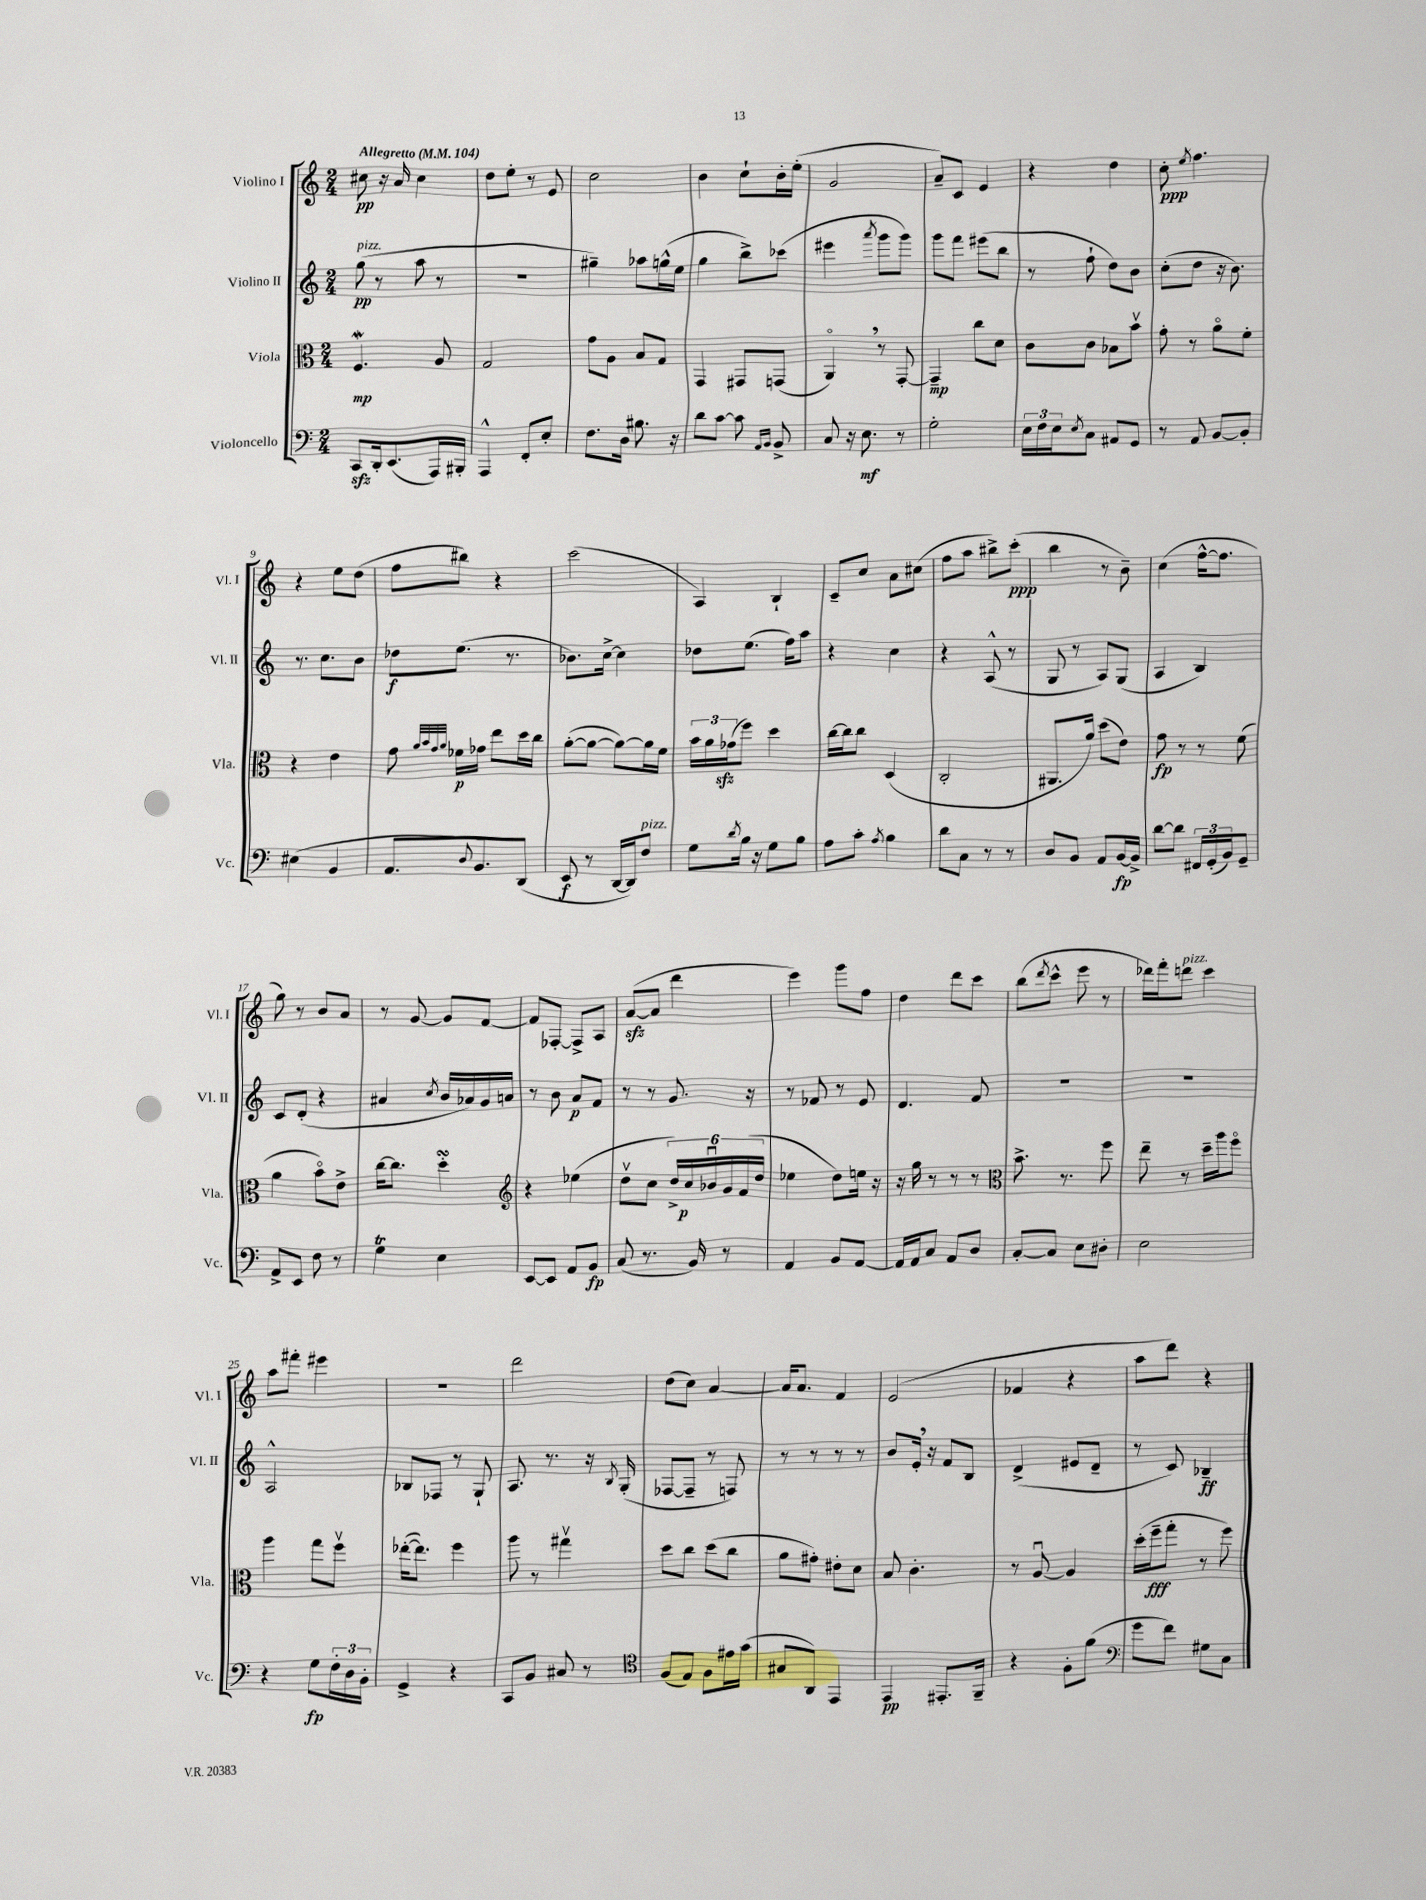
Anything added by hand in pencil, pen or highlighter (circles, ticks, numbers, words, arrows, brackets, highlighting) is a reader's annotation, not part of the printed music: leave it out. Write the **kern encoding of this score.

**kern	**kern	**kern	**kern
*staff4	*staff3	*staff2	*staff1
*clefF4	*clefC3	*clefG2	*clefG2
*k[]	*k[]	*k[]	*k[]
*M2/4	*M2/4	*M2/4	*M2/4
*MM104	*MM104	*MM104	*MM104
8CC	4.F	(8gg	8cc#
16DD'	.	8r	16r
(8.EE	.	.	16a
.	.	8aa	4cc#
16AAA)	8A	8r	.
16BBB#'	.	.	.
=	=	=	=
4AAA^^	2G	2r	8dd
.	.	.	8ee'
8FF'	.	.	8r
8E'	.	.	8e
=	=	=	=
8.F	8g	4gg#~)	2cc
.	8A	.	.
16D	.	.	.
8.B#	8B	8aa-	.
.	8G	(16gg^^	.
16r	.	16ee	.
=	=	=	=
8d	4GG	4gg	4b
[8c	.	.	.
8c]	8GG#	8bb^)	8cc`
16qqAA	.	.	.
16qqBB	.	.	.
8BB^	(8GG	(8ccc-	16b'
.	.	.	(16ee'
=	=	=	=
8C	4AAo)	4eee#	2g
16r	.	.	.
8.E	.	.	.
.	.	8qaaa	.
.	8r	8ggg	.
8r	[8GG'	8ggg)	.
=	=	=	=
2G'	4GG~]	8ggg	8a~)
.	.	8fff	8c
.	8cc	(8eee#	4e
.	8d	8bb	.
=	=	=	=
24E	8c	8r	4r
24F	.	.	.
24E	.	.	.
8qE	.	.	.
8C	8c	8ff`	.
8AA#	8B-	8dd)	4dd
8GG	8bv	8b	.
=	=	=	=
8r	8g'	(8cc'	8cc'
.	.	.	8qee
8AA	8r	8dd	4.ff
[8BB	8ao	16r	.
.	.	8.b)	.
8BB']	8f'	.	.
=	=	=	=
(4E#	4r	8.r	4r
.	.	8.cc	.
4BB	4e	.	8ee
.	.	8b	(8dd
=	=	=	=
8.AA	8g	8dd-	8ff
.	32qqa	.	.
.	32qqb	.	.
.	32qqg	.	.
.	32qqa	.	.
.	16f-	(8.ee	8bb#)
8qqD	.	.	.
8.BB)	16g-	.	.
.	8ee	.	4r
.	.	8.r	.
(8DD	16dd	.	.
.	16cc	.	.
=	=	=	=
8EE	([8a'	8.b-)	(2ccc
8r	8a_	.	.
.	.	[16cc^	.
[16DD	8a_)	4cc]	.
16DD])	.	.	.
8F	16a]	.	.
.	16f	.	.
=	=	=	=
8G	24b	8dd-	4A)
.	24a	.	.
.	(24g-	.	.
8qd	.	.	.
16B	8ff)	(8.ee	.
16r	.	.	.
8G	4dd	.	4B`
.	.	16ff)	.
8B	.	8aa	.
=	=	=	=
8A	[16cc	4r	8c~
.	16cc]	.	.
8c'	8cc	.	8cc
8qA	.	.	.
4B	(4D	4cc	8a
.	.	.	(8cc#
=	=	=	=
8d	2C'	4r	8ff
8C	.	.	8aa
8r	.	(8A^^	8bb#^)
8r	.	8r	(8ccc'
=	=	=	=
8D	8.AA#	8G	4bb
8BB	.	8r	.
.	16a)	.	.
8AA	(8dd	8A)	8r
[16BB	8e)	(8G	8b~)
16BB^]	.	.	.
=	=	=	=
[8d	8g	4A	(4cc
8d]	8r	.	.
24FF#	8r	4B)	[16ff^^
(24GG'	.	.	.
.	.	.	8.ff]
24BB)	.	.	.
8GG~	(8f	.	.
=	=	=	=
8AA^	4a	8c	8gg)
8EE	.	(8d'	8r
8F	8bo)	4r	8b
8r	8e^	.	8a
=	=	=	=
4G	[16cc	4a#	8r
.	8.cc]	.	.
.	.	.	[8g
.	.	8qcc	.
4E	4dd'	16b	8g]
.	.	16a-)	.
.	.	16g	[8f
.	.	16a	.
=	=	=	=
*	*clefG2	*	*
[8EE	4r	8r	8f]
8EE]	.	8b	[8F-'
8AA	(4ee-	8a	8F-^]
8BB	.	8f	8A
=	=	=	=
(8C	8ddv	8r	([8a
8.r	8cc	8r	8a]
.	24dd^)	8.g	4ddd
.	24cc	.	.
16BB)	.	.	.
.	24b-u	.	.
8r	24g	.	.
.	(24f	.	.
.	.	16r	.
.	24dd	.	.
=	=	=	=
4AA	4ee-	8r	4eee)
.	.	8f-	.
8BB	8dd)	8r	8ggg
[8AA	16ee	8e	8ff
.	16r	.	.
=	=	=	=
16AA]	16r	4.d	4dd
16AA	16gg	.	.
8C	8r	.	.
8AA	8r	.	8ddd
8D	8r	8f	8ccc
=	=	=	=
*	*clefC3	*	*
[8C'	8.b^	2r	(8bb
.	.	.	8qddd
8C]	.	.	8ccc^^
.	8.r	.	.
8E	.	.	8eee
8D#'	8ff	.	8r
=	=	=	=
2E	8ee~	2r	16ddd-)
.	.	.	16fff'
.	8r	.	8ddd
.	16dd~	.	4ccc
.	16aa	.	.
.	8ffo	.	.
=	=	=	=
4r	4aa	2A^^	8aa
.	.	.	8fff#'
8G	8gg	.	4eee#
24F'	8ffv	.	.
24D	.	.	.
24BB'	.	.	.
=	=	=	=
4GG^	([16ee-'	8B-	2r
.	8.ee-])	.	.
.	.	8F-	.
4r	4ff	8r	.
.	.	8G`	.
=	=	=	=
8CC	8aa	8.A	2ddd
8BB	8r	.	.
.	.	8.r	.
8C#	4gg#v	.	.
8r	.	16r	.
.	.	8qB	.
.	.	(16G'	.
=	=	=	=
*clefC4	*	*	*
(8F	8dd	[8F-	(8dd
8E)	8cc	8F-~]	8cc)
8F	(8dd	8r	[4a
16e#	8cc	8F)	.
(16g	.	.	.
=	=	=	=
8G#	8a	8r	16a]
.	.	.	8.a
8AA)	8g#')	8r	.
4EE	8e#'	8r	4f
.	8d	8r	.
=	=	=	=
4EE	8B	8b	(2e
.	4.c'	16e'	.
.	.	16r	.
8.EE#'	.	8f	.
.	.	8B	.
16FF~	.	.	.
=	=	=	=
4r	8r	(4d^	4f-
.	[8Au	.	.
8F'	4A]	8e#	4r
(8f	.	8d~	.
=	=	=	=
*clefF4	*	*	*
8g	(16dd'	8r	8aa
.	16ff~	.	.
8f)	8gg'	8c)	8ddd)
8G#	8r	4B-~	4r
8C	8ff)	.	.
==	==	==	==
*-	*-	*-	*-
